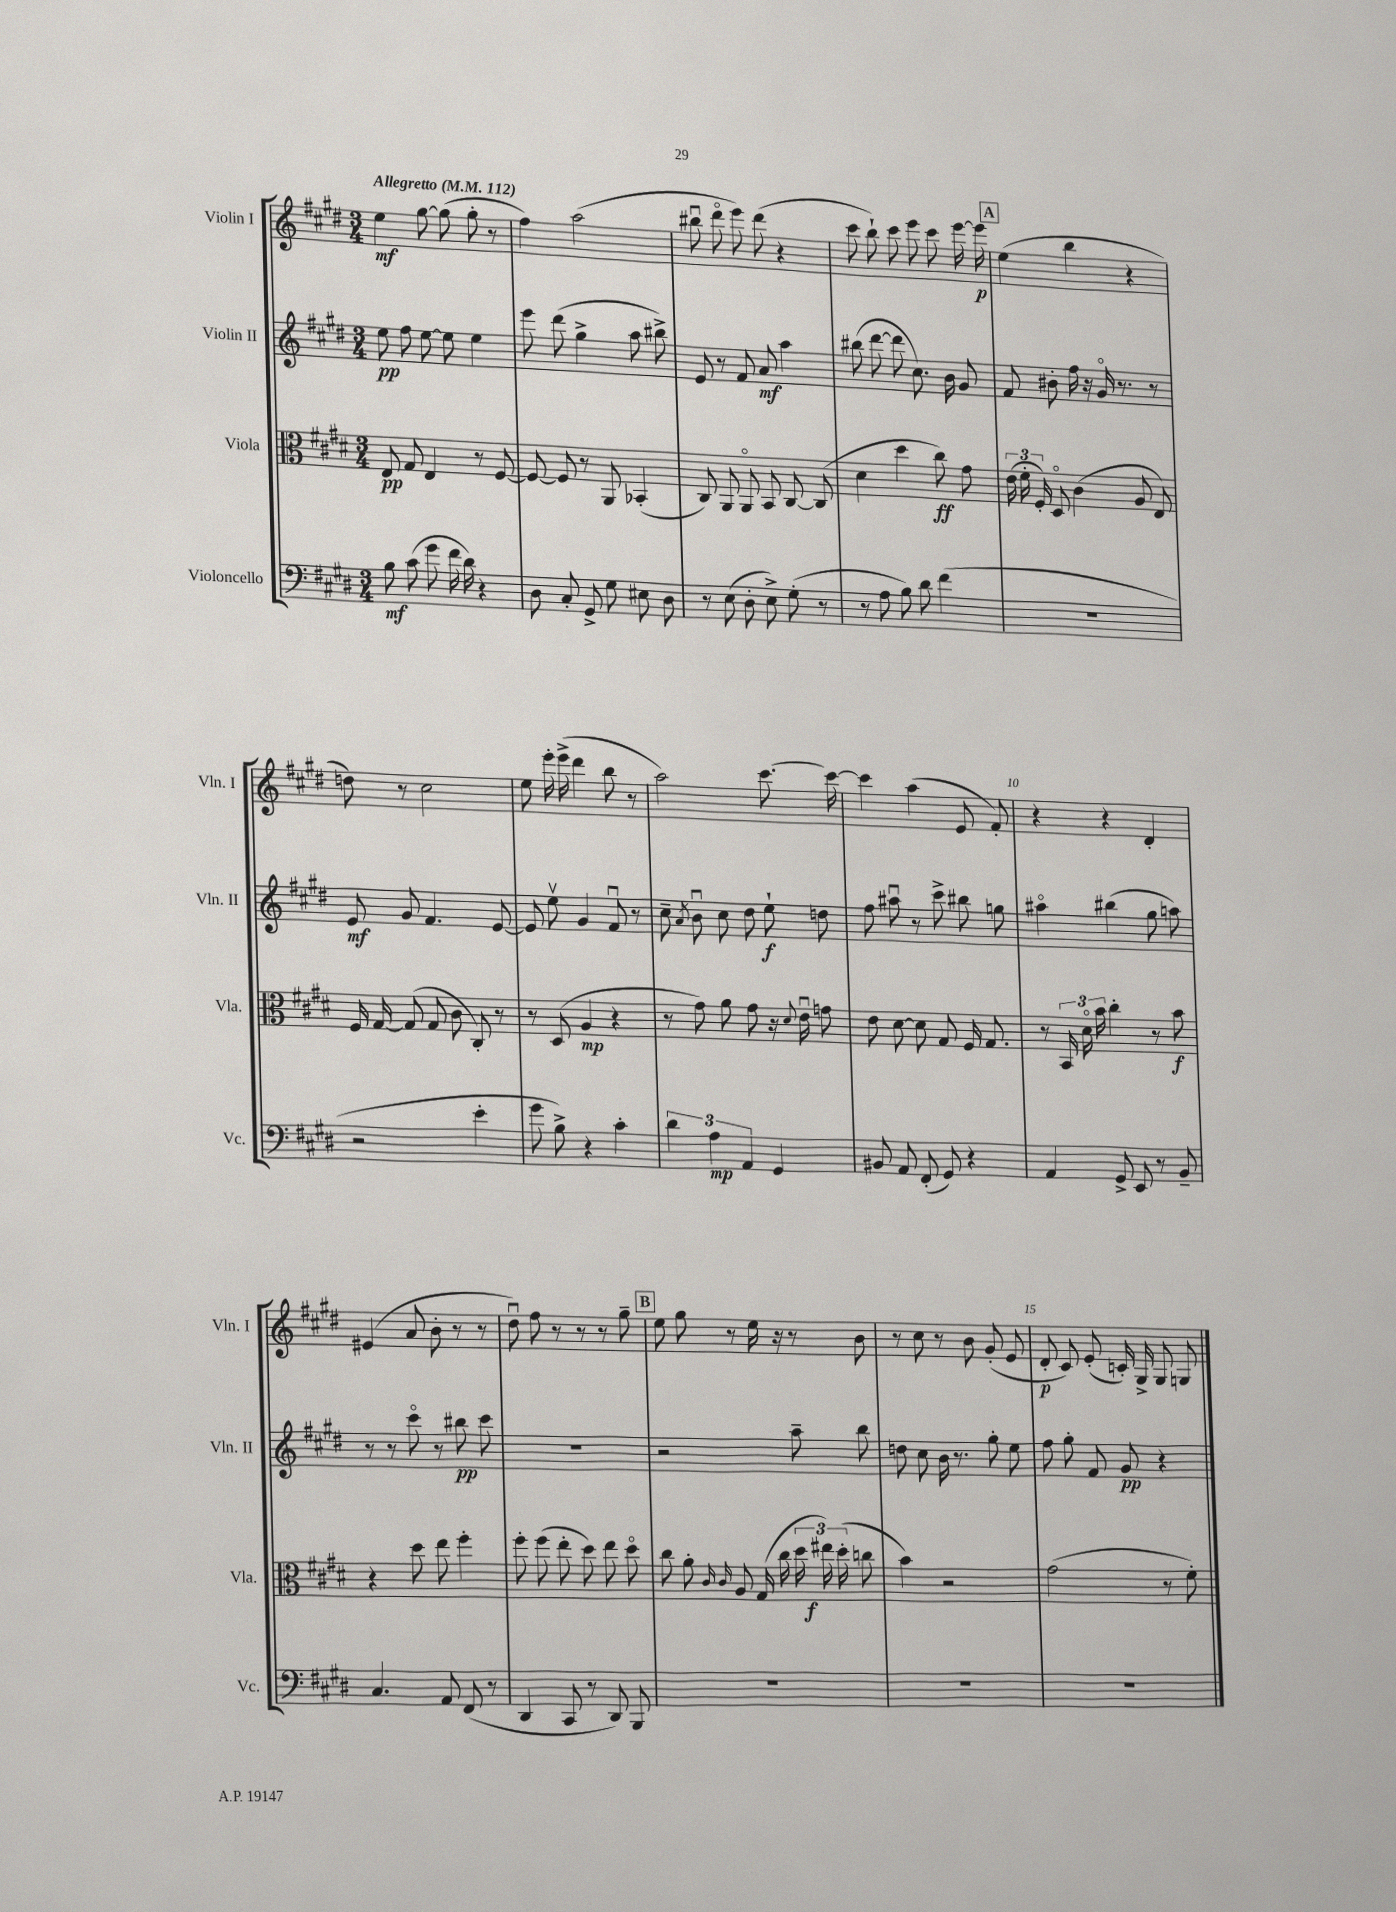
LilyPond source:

<<
\new StaffGroup <<
\new Staff = "s0" \with { instrumentName = "Violin I" shortInstrumentName = "Vln. I" } {
    \clef treble \key e \major \numericTimeSignature \time 3/4 \tempo "Allegretto" 4 = 112
    \autoBeamOff e''4\mf gis''8~ gis''8( gis''8-. r8 |
    fis''4) a''2( |
    bis''8\downbow dis'''8\flageolet e'''8) dis'''8( r4 |
    cis'''8 b''8-!) cis'''8 e'''8 cis'''8 e'''16~ e'''16\p |
    \mark \markup { \box "A" } e''4( b''4 r4 |
    d''8) r8 cis''2 |
    e''8 e'''16-. e'''16->( dis'''4 b''8 r8 |
    a''2) cis'''8.~ cis'''16~ |
    cis'''4 a''4( e'8 fis'8-.) |
    r4 r4 dis'4-. |
    eis'4( a'8 b'8-. r8 r8 |
    dis''8\downbow) fis''8 r8 r8 r8 gis''8-- |
    \mark \markup { \box "B" } e''8 gis''8 r8 e''16 r16 r8 b'8 |
    r8 cis''8 r8 b'8 gis'8-.( e'8 |
    dis'8-.\p cis'8) e'8-.( c'16-.) gis16-> gis8 g8 \bar "|." |
}
\new Staff = "s1" \with { instrumentName = "Violin II" shortInstrumentName = "Vln. II" } {
    \clef treble \key e \major \numericTimeSignature \time 3/4
    \autoBeamOff e''8\pp fis''8 e''8~ e''8 e''4 |
    e'''8 dis'''8( gis''4-> a''8 bis''8->) |
    e'8 r8 fis'8 a'8\mf a''4 |
    bis''8( dis'''8~ dis'''8 cis''8.) b'16 gis'8 |
    \mark \markup { \box "A" } fis'8 bis'8-. fis''16 r16 gis'16\flageolet r8. r8 |
    e'8\mf gis'8 fis'4. e'8~ |
    e'8 e''8\upbow gis'4 fis'8\downbow r8 |
    cis''8-- \acciaccatura { a'8 } b'8\downbow cis''8 dis''8 e''8-!\f d''8 |
    fis''8 ais''8\downbow r8 cis'''8-> bis''8 g''8 |
    ais''4\flageolet bis''4( gis''8 a''8) |
    r8 r8 cis'''8\flageolet r8 bis''8\pp cis'''8 |
    R2. |
    \mark \markup { \box "B" } r2 a''8-- b''8 |
    d''8 cis''8 b'16 r8. gis''8-. e''8 |
    fis''8 gis''8-. fis'8 gis'8\pp r4 \bar "|." |
}
\new Staff = "s2" \with { instrumentName = "Viola" shortInstrumentName = "Vla." } {
    \clef alto \key e \major \numericTimeSignature \time 3/4
    \autoBeamOff e8\pp gis8 e4 r8 fis8~ |
    fis8~ fis8 r8 a,8 bes,4-.( |
    cis8) a,8 a,8\flageolet b,8 cis8~ cis8( |
    dis'4 dis''4 cis''8\ff) gis'8 |
    \mark \markup { \box "A" } \tuplet 3/2 { e'16( fis'16-. fis16-.) } dis8\flageolet cis'4( a8 e8) |
    fis16 gis16~ gis8( gis8 cis'8 cis8-.) r8 |
    r8 dis8( a4\mp r4 |
    r8 gis'8) a'8 gis'8 r16 \appoggiatura { dis'8 } e'16\downbow g'8 |
    e'8 dis'8~ dis'8 gis8 fis16 gis8. |
    r8 \tuplet 3/2 { b,16 dis'16\flageolet b'16 } cis''4-. r8 b'8\f |
    r4 dis''8 e''8 fis''4-. |
    fis''8-. fis''8( e''8-. dis''8) e''8 dis''8\flageolet |
    \mark \markup { \box "B" } cis''8 a'8-. \grace { cis'16 cis'16 } a8 gis16( cis''16 \tuplet 3/2 { dis''16 eis''16\f) dis''16-.( } c''8 |
    b'4) r2 |
    gis'2( r8 fis'8-.) \bar "|." |
}
\new Staff = "s3" \with { instrumentName = "Violoncello" shortInstrumentName = "Vc." } {
    \clef bass \key e \major \numericTimeSignature \time 3/4
    \autoBeamOff b8\mf cis'8( gis'8 fis'16 dis'16) r4 |
    dis8 cis8-. gis,8-> gis8 eis8 dis8 |
    r8 e8( dis8-. e8->) gis8-.( r8 |
    r8 a8 b8) dis'8 fis'4( |
    \mark \markup { \box "A" } R2. |
    r2 e'4-. |
    gis'8 b8->) r4 cis'4-. |
    \tuplet 3/2 { dis'4 a4\mp a,4 } gis,4 |
    bis,8 a,8 fis,8-.( gis,8) r4 |
    a,4 gis,8-> e,8 r8 b,8-- |
    cis4. a,8 fis,8( r8 |
    dis,4 cis,8 r8 dis,8) b,,8 |
    \mark \markup { \box "B" } R2. |
    R2. |
    R2. \bar "|." |
}
>>
>>
\layout { \context { \Score \override BarNumber.break-visibility = ##(#f #t #t) barNumberVisibility = #(every-nth-bar-number-visible 5) } }
